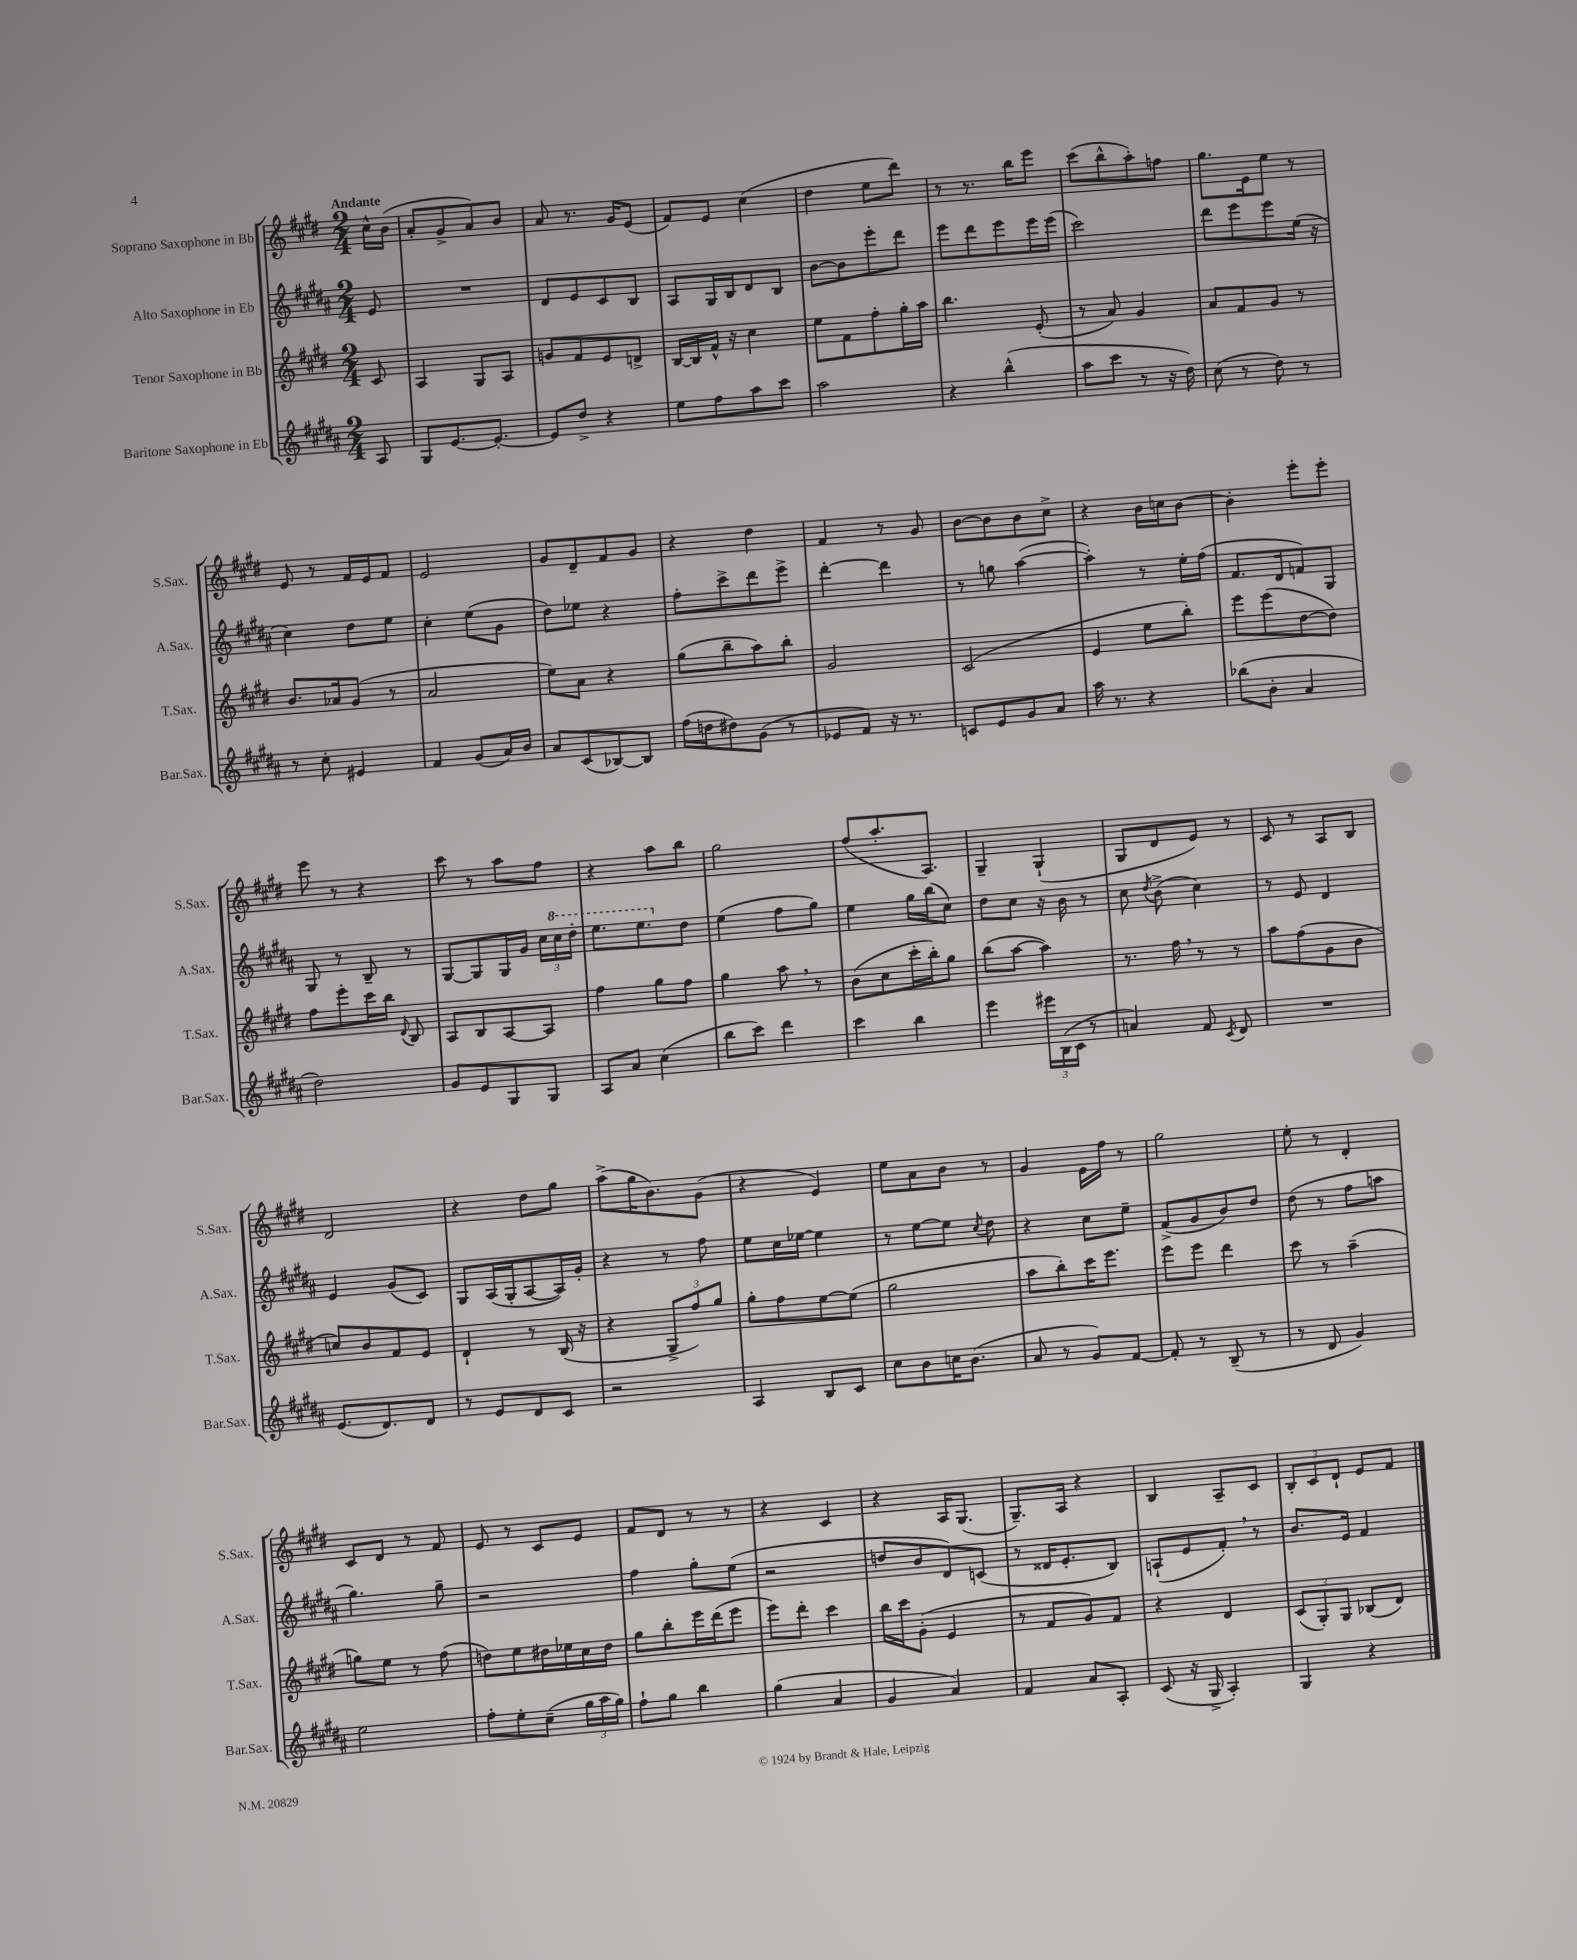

**kern	**kern	**kern	**kern
*staff4	*staff3	*staff2	*staff1
*clefG2	*clefG2	*clefG2	*clefG2
*k[f#c#g#d#a#]	*k[f#c#g#d#]	*k[f#c#g#d#a#]	*k[f#c#g#d#]
*M2/4	*M2/4	*M2/4	*M2/4
8A#	8c#	8e	16cc#^^
.	.	.	(16b
=	=	=	=
8G#	4A	2r	8a'
[8.e	.	.	8g#^
.	8G#	.	8a)
8.e'_	.	.	.
.	8A	.	8b
=	=	=	=
8e]	8g	8d#	8a
8dd#^	8f#	8e	8.r
4r	8e	8c#	.
.	.	.	16g#
.	8d^	8B	(8e
=	=	=	=
8ee	[16B	8A#	8f#)
.	16B]	.	.
8ff#	16f#^^	16G#	8e
.	16r	16B	.
8aa#	4cc#	8d#	(4cc#
8ccc#	.	8B	.
=	=	=	=
2aa#	8ee	[8b	4dd#
.	8f#	8b]	.
.	8ff#'	8eee'	8ee
.	16gg#'	8ddd#	8ddd#)
.	16aa	.	.
=	=	=	=
4r	4.bb	8eee	8r
.	.	8ddd#	8.r
(4bb^^	.	8eee	.
.	.	.	16bb
.	(8e'	16eee	8eee
.	.	(16eee	.
=	=	=	=
8aa#	8r	2ccc#)	(8ccc#
8ccc#	8a)	.	8bb^^
8r	4g#	.	8aa')
16r	.	.	8ff
16dd#)	.	.	.
=	=	=	=
(8cc#	8a	8ddd#	8.gg#
8r	8f#	8eee	.
.	.	.	16e
8dd#)	8g#	8eee	8ee
8r	8r	(16ee	8r
.	.	16r	.
=	=	=	=
8r	8.b	4cc#)	8e
8cc#'	.	.	8r
.	16a-	.	.
4e#	(8g#	8dd#	16f#
.	.	.	16e
.	8r	8ee	8f#
=	=	=	=
4f#	2a	4cc#'	2e
(8g#	.	(8ee	.
16a#)	.	8g#	.
16b	.	.	.
=	=	=	=
8a#	8ee)	8dd#)	8g#
(8c#	8a	8ee-	8d#~
[8B-)	4r	4r	8f#
8B-]	.	.	8g#
=	=	=	=
(16ff#	(8gg#	8ff#'	4r
16dd	.	.	.
8dd#)	8bb~	8ccc#^	.
(8g#	8aa)	8ddd#	4dd#
8r	8bb'	8eee^	.
=	=	=	=
8e-	2g#	[4ddd#'	4f#
8f#)	.	.	.
16r	.	4ddd#]	8r
8.r	.	.	.
.	.	.	8g#
=	=	=	=
8c	(2c#	8r	[8b
8e	.	8gg	8b]
8g#	.	([4aa#	8b
8a#	.	.	8cc#^
=	=	=	=
16aa#	4e	4aa#'])	4r
8.r	.	.	.
4r	8ee	8r	16b
.	.	.	16cc
.	8bb')	16ee'	[8b
.	.	(16ff#	.
=	=	=	=
(8bb-	8eee	8.f#	4b']
8b'	(8eee	.	.
.	.	16d#	.
4a#	[8dd#	8f)	8eee'
.	8dd#])	8G#	8eee'
=	=	=	=
2dd#)	8ff#	8G#	8eee
.	8eee'	8r	8r
.	16ccc#	8B~	4r
.	16bb	.	.
.	8qqd#	.	.
.	8B	8r	.
=	=	=	=
8g#	8A	[8G#	8ccc#
8e	8B	8G#]	8r
8G#	[8A	16G#	8aa
.	.	16g#	.
8G#	8A]	24cc#	8ff#
.	.	24ccc#	.
.	.	24ddd#'	.
=	=	=	=
8A#	4ff#	8.eee	4r
8a#	.	.	.
.	.	8.eee	.
(4cc#	8gg#	.	8aa
.	8ff#	8dd#	8bb
=	=	=	=
8bb	4gg#	(4ee	2gg#
8ccc#)	.	.	.
4ddd#	8aa	8ff#	.
.	8r	8gg#)	.
=	=	=	=
4ccc#	(8b	4ee	(8ff#
.	8cc#	.	8.aa'
4bb	16ccc#'	16gg#	.
.	16bb')	(16bb	8.A)
.	8gg#	8cc#)	.
=	=	=	=
4eee	(8bb	8dd#	4G#~
.	[8aa	8cc#	.
24eee#	4aa])	16r	(4G#`
(24B	.	.	.
.	.	16b	.
24c#	.	.	.
8r	.	8r	.
=	=	=	=
4a)	8.r	8cc#	8G#
.	.	8qdd#	.
.	.	(8b^	8d#
.	16ff#	.	.
8f#	8r	4cc#)	8e)
8qc#	.	.	.
8d#	8r	.	8r
=	=	=	=
2r	8aa	8r	8c#
.	(8ff#	8e	8r
.	8g#	4d#	8A
.	8b	.	8B
=	=	=	=
(8.e	8cc)	4e	2d#
.	8b	.	.
8.d#)	.	.	.
.	8f#	(8g#	.
8d#	8e	8c#)	.
=	=	=	=
8r	4d#`	8G#	4r
8e	.	(16A#	.
.	.	16G#'	.
8d#	8r	[8A#	8dd#
8c#	(16B	16A#])	8gg#
.	16r	16g#'	.
=	=	=	=
2r	4r	4r	(8aa^
.	.	.	16gg#
.	.	.	8.b)
.	12G#^	8r	.
.	12ff#)	.	.
.	.	8ff#	(8g#
.	12gg#	.	.
=	=	=	=
4A#	8gg#'	8ee	4r
.	8ff#	16cc#	.
.	.	[16ee-	.
8B	[8ee	4ee-]	4e)
8c#	(8ee]	.	.
=	=	=	=
8cc#	2gg#	8r	8ee
8b	.	[8ee	8a
16cc	.	8ee]	8b
(8.b	.	.	.
.	.	8qcc#	.
.	.	8dd#	8r
=	=	=	=
8a#	8aa	4r	4g#
8r	8bb')	.	.
8g#)	16ccc#	8cc#	16e
.	8.eee	.	16ff#
[8f#	.	8ee~	8r
=	=	=	=
8f#']	8eee	(8f#^	2gg#
8r	8eee	8g#	.
(8B~	4ddd#	8b)	.
8r	.	8dd#	.
=	=	=	=
8r	8ccc#	(8dd#	8ee'
8d#	8r	8r	8r
4g#)	(4aa~	8ff#	4d#'
.	.	8aa	.
=	=	=	=
2ee	8gg)	4.gg#)	8c#
.	8ee	.	8d#
.	8r	.	8r
.	(8ff#	8gg#~	8f#
=	=	=	=
8ff#'	8dd)	2r	8e
8ee'	8ee	.	8r
(8cc#~	16dd#	.	8c#
.	16ee-	.	.
24gg#	16cc#	.	8e
24aa#	.	.	.
.	16dd#	.	.
24gg#)	.	.	.
=	=	=	=
8ff#`	8gg#	4ff#	8f#
8gg#	8bb'	.	8d#
4bb	16eee	8gg#'	8r
.	(16ddd#	.	.
.	8eee	(8ee	8r
=	=	=	=
(4gg#	8eee)	2r	4r
.	8ddd#'	.	.
4a#	4ccc#	.	4c#
=	=	=	=
4g#	16bb	8dd	4r
.	16ccc#	.	.
.	(8g#'	8b	.
4a#)	4e	8d#)	16A
.	.	.	(8.G#
.	.	(8c	.
=	=	=	=
4f#	8r	8r	8.G#~)
.	8f#	16d##	.
.	.	8.e'	16A
8a#	8g#)	.	4r
8A#'	8f#	8B)	.
=	=	=	=
(8c#	4r	(8A`	4B
16r	.	8e	.
16G#^	.	.	.
4A#')	4d#	8f#')	8A~
.	.	8r	8c#
=	=	=	=
4G#	(12c#	8.b	12B'
.	12G#')	.	12c#
.	12G#	.	12d#`
.	.	16e	.
4r	(8B-	4f#	8e
.	8d#)	.	8f#
==	==	==	==
*-	*-	*-	*-
